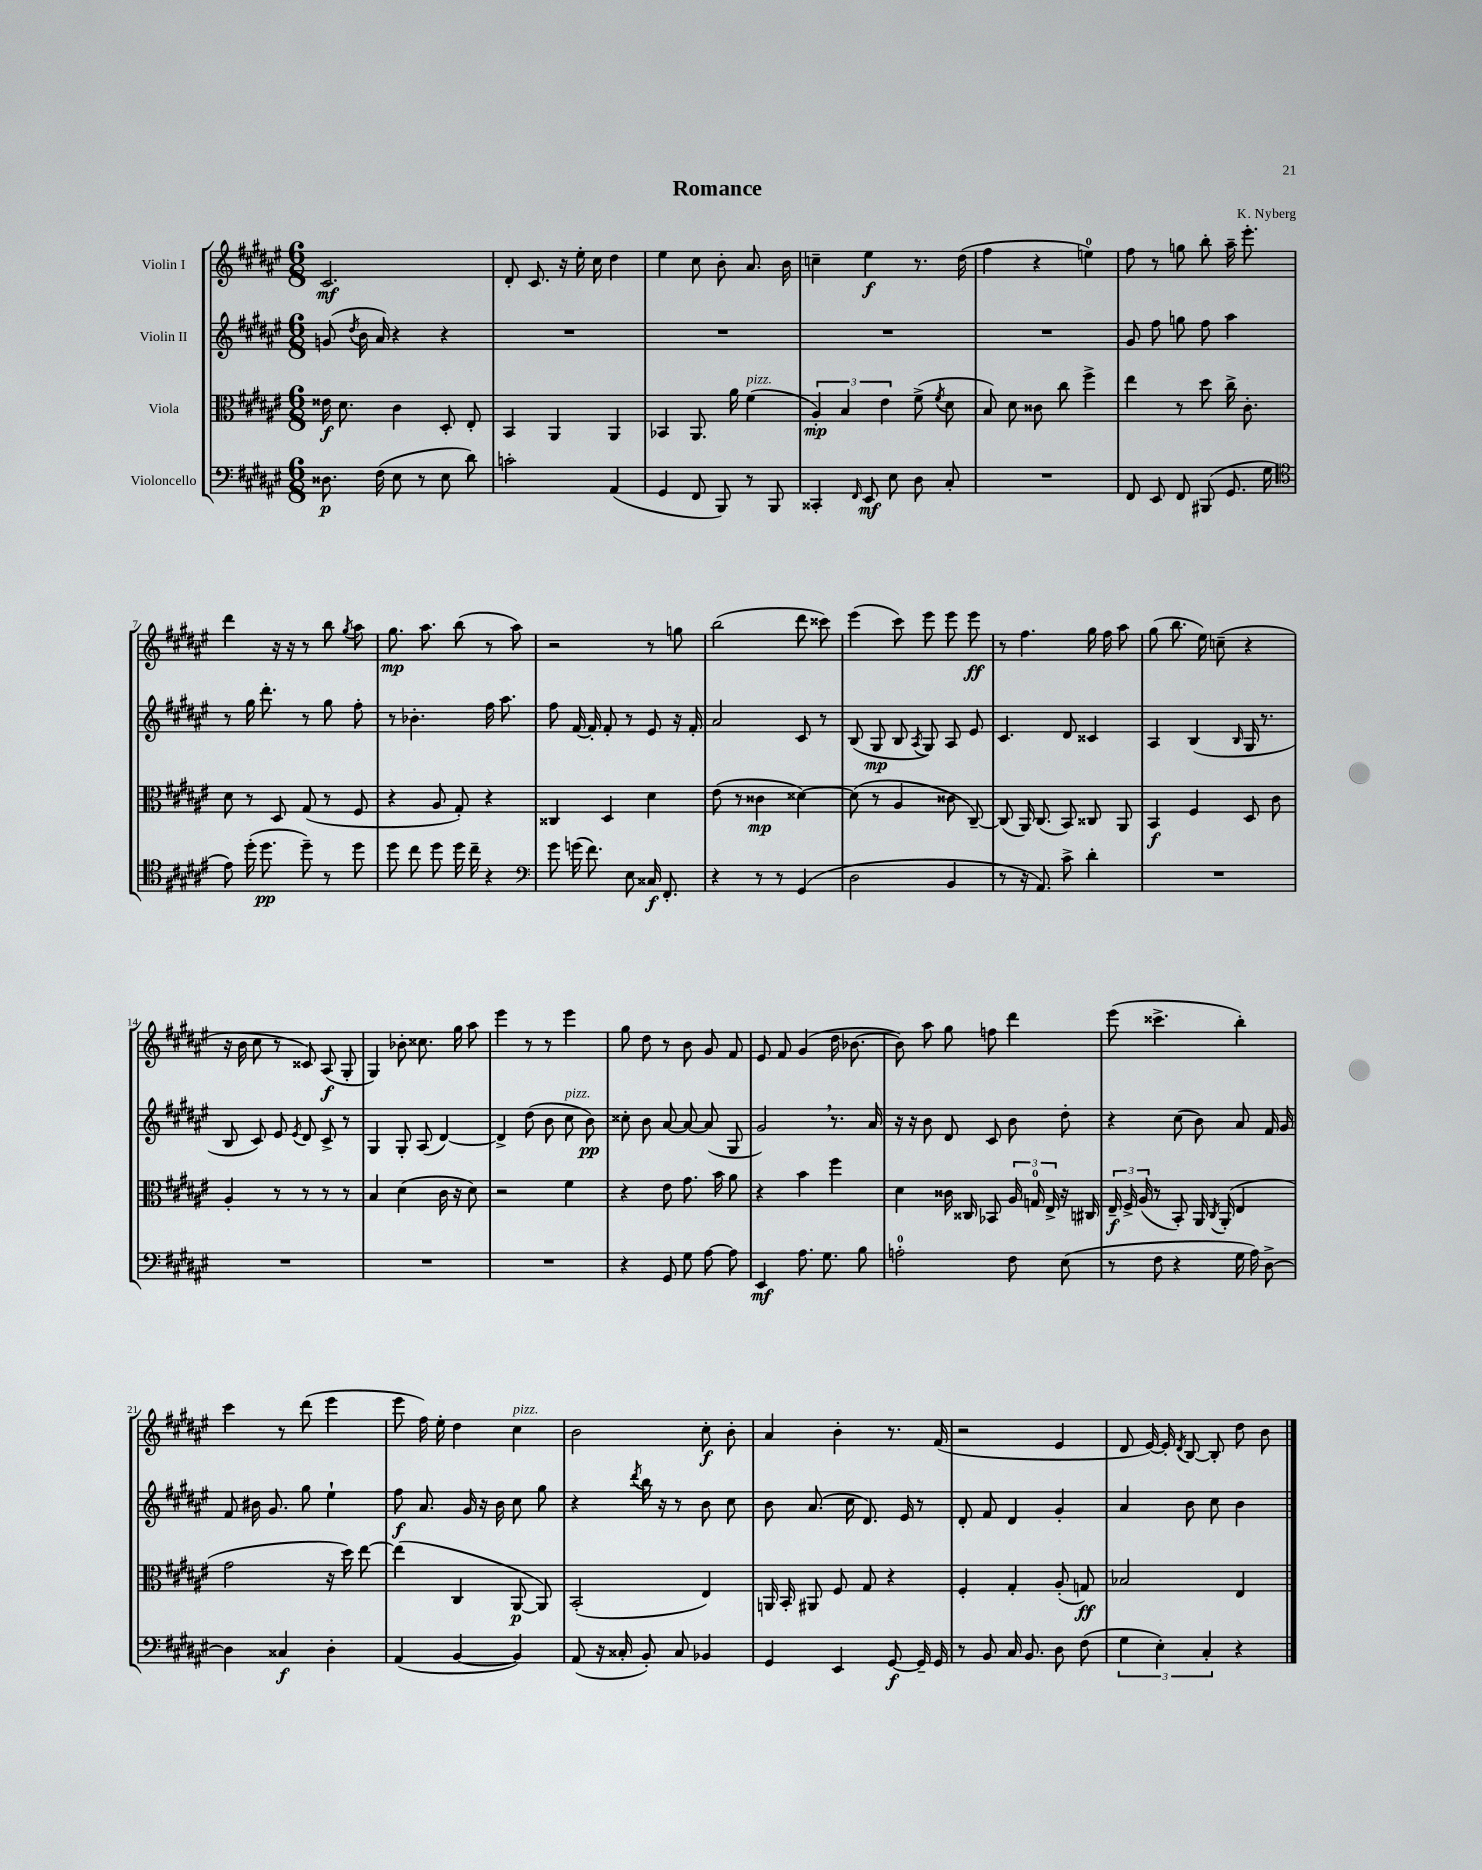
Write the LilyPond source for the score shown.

\header { title = "Romance" composer = "K. Nyberg" }
<<
\new StaffGroup <<
\new Staff = "s0" \with { instrumentName = "Violin I" } {
    \clef treble \key fis \major \numericTimeSignature \time 6/8
    \autoBeamOff cis'2.\mf |
    dis'8-. cis'8. r16 eis''16-. cis''16 dis''4 |
    eis''4 cis''8 b'8-. ais'8. b'16 |
    c''4-- eis''4\f r8. dis''16( |
    fis''4 r4 e''4-0) |
    fis''8 r8 g''8 b''8-. ais''16-- eis'''8.-. |
    dis'''4 r16 r16 r8 b''8 \acciaccatura { gis''8 } ais''8 |
    gis''8.\mp ais''8. b''8( r8 ais''8) |
    r2 r8 g''8 |
    b''2( dis'''8 cisis'''8) |
    eis'''4( cis'''8) eis'''8 eis'''8 eis'''8\ff |
    r8 fis''4. gis''16 fis''16 ais''8 |
    gis''8( b''8. eis''16) c''8--( r4 |
    r16 b'16 cis''8 r8 cisis'8) ais8\f( gis8-. |
    gis4) bes'8-. cisis''8. gis''16 ais''8 |
    eis'''4 r8 r8 eis'''4 |
    gis''8 dis''8 r8 b'8 gis'8 fis'8 |
    eis'8 fis'8 gis'4( dis''16 bes'8.~ |
    bes'8) ais''8 gis''8 f''8 dis'''4 |
    eis'''8( cisis'''4.-> b''4-.) |
    cis'''4 r8 dis'''8( eis'''4 |
    eis'''8 fis''16) eis''16-. dis''4 cis''4^\markup { \italic "pizz." } |
    b'2 cis''8-.\f b'8-. |
    ais'4 b'4-. r8. fis'16( |
    r2 eis'4 |
    dis'8 eis'16~) eis'16-. \acciaccatura { dis'8 } b8~ b8-. dis''8 b'8 \bar "|." |
}
\new Staff = "s1" \with { instrumentName = "Violin II" } {
    \clef treble \key fis \major \numericTimeSignature \time 6/8
    \autoBeamOff g'8( \acciaccatura { dis''8 } b'16 ais'16) r4 r4 |
    R2. |
    R2. |
    R2. |
    R2. |
    gis'8 fis''8 g''8 fis''8 ais''4 |
    r8 gis''16 dis'''8.-. r8 gis''8 fis''8-. |
    r8 bes'4.-. fis''16 ais''8. |
    fis''8 fis'16~ fis'16-. fis'8-. r8 eis'8 r16 fis'16-. |
    ais'2 cis'8 r8 |
    b8( gis8\mp b8 \acciaccatura { ais8 } gis8) ais8 eis'8 |
    cis'4. dis'8 cisis'4 |
    ais4 b4( \grace { b16 } gis16 r8. |
    b8 cis'8) eis'8 \acciaccatura { eis'8 } dis'8 cis'8-> r8 |
    gis4 gis8-. ais8( dis'4~) |
    dis'4-> dis''8( b'8 cis''8^\markup { \italic "pizz." } b'8\pp) |
    cisis''8-. b'8 ais'8~ ais'8~ ais'8( gis8 |
    gis'2) \breathe r8. ais'16 |
    r16 r16 b'8 dis'8 cis'8 b'8 dis''8-. |
    r4 cis''8( b'8) ais'8 fis'16 gis'16 |
    fis'8 bis'16 gis'8. gis''8 eis''4-! |
    fis''8\f ais'8. gis'16 r16 b'16 cis''8 gis''8 |
    r4 \acciaccatura { dis'''8 } b''16 r16 r8 b'8 cis''8 |
    b'8 ais'8.( cis''16 dis'8.) eis'16 r8 |
    dis'8-. fis'8 dis'4 gis'4-. |
    ais'4 b'8 cis''8 b'4 \bar "|." |
}
\new Staff = "s2" \with { instrumentName = "Viola" } {
    \clef alto \key fis \major \numericTimeSignature \time 6/8
    \autoBeamOff eisis'16\f dis'8. cis'4 dis8-. eis8-. |
    b,4 ais,4 ais,4 |
    bes,4 ais,8. ais'16 fis'4^\markup { \italic "pizz." }( |
    \tuplet 3/2 { ais4-.\mp) b4 eis'4 } fis'8->( \acciaccatura { fis'8 } dis'8 |
    b8) dis'8 cisis'8 cis''8 fis''4-> |
    eis''4 r8 dis''8 cis''16-> cis'8.-. |
    dis'8 r8 dis8 gis8( r8 fis8 |
    r4 ais8 gis8-.) r4 |
    cisis4 dis4 dis'4 |
    eis'8( r8 cisis'4\mp disis'4~) |
    disis'8( r8 ais4 cisis'8 cis8~--) |
    cis8( ais,16) cis8.( b,8) cisis8 ais,8 |
    b,4\f fis4 dis8 cis'8 |
    ais4-. r8 r8 r8 r8 |
    b4 dis'4( cis'16 r16 dis'8) |
    r2 fis'4 |
    r4 eis'8 gis'8. b'16 ais'8 |
    r4 b'4 fis''4 |
    dis'4 cisis'16 cisis16 bes,8 \tuplet 3/2 { ais16 g16-0 eis16-> } r16 cis16 |
    \tuplet 3/2 { eis16--\f fis16-> ais16( } r8 b,8-.) ais,16 \acciaccatura { cis8 } ais,16-.( eis4 |
    gis'2 r16 dis''16) eis''8~ |
    eis''4( cis4 ais,8~\p ais,8) |
    b,2-.( eis4) |
    a,16 b,16-. ais,8 fis8 gis8 r4 |
    fis4-. gis4-. ais8-.( g8\ff) |
    bes2 eis4 \bar "|." |
}
\new Staff = "s3" \with { instrumentName = "Violoncello" } {
    \clef bass \key fis \major \numericTimeSignature \time 6/8
    \autoBeamOff disis8.\p fis16( eis8 r8 eis8 dis'8) |
    c'2-. ais,4( |
    gis,4 fis,8 b,,8) r8 b,,8 |
    cisis,4-. \grace { fis,16 } eis,8\mf eis8 dis8 cis8-. |
    R2. |
    fis,8 eis,8 fis,8 bis,,8( gis,8. gis16 |
    \clef tenor eis'8) dis''16-.( dis''8.\pp dis''8--) r8 dis''8 |
    dis''8 cis''8 dis''8 dis''16 cis''16-- r4 |
    \clef bass gis'8 g'16( fis'8.) eis8 cisis16\f fis,8.-. |
    r4 r8 r8 gis,4( |
    dis2 b,4 |
    r8 r16 ais,8.) cis'8-> dis'4-. |
    R2. |
    R2. |
    R2. |
    R2. |
    r4 gis,8 gis8 ais8~ ais8 |
    eis,4\mf ais8. gis8. b8 |
    a2-0-. fis8 eis8( |
    r8 fis8 r4 gis16 ais16) dis8~-> |
    dis4 cisis4\f dis4-. |
    ais,4( b,4~ b,4) |
    ais,8( r16 cisis16-. b,8-.) cisis8 bes,4 |
    gis,4 eis,4 gis,8~\f gis,16-- gis,16 |
    r8 b,8 cis16 b,8. dis8 fis8( |
    \tuplet 3/2 { gis4 eis4-.) cis4-. } r4 \bar "|." |
}
>>
>>
